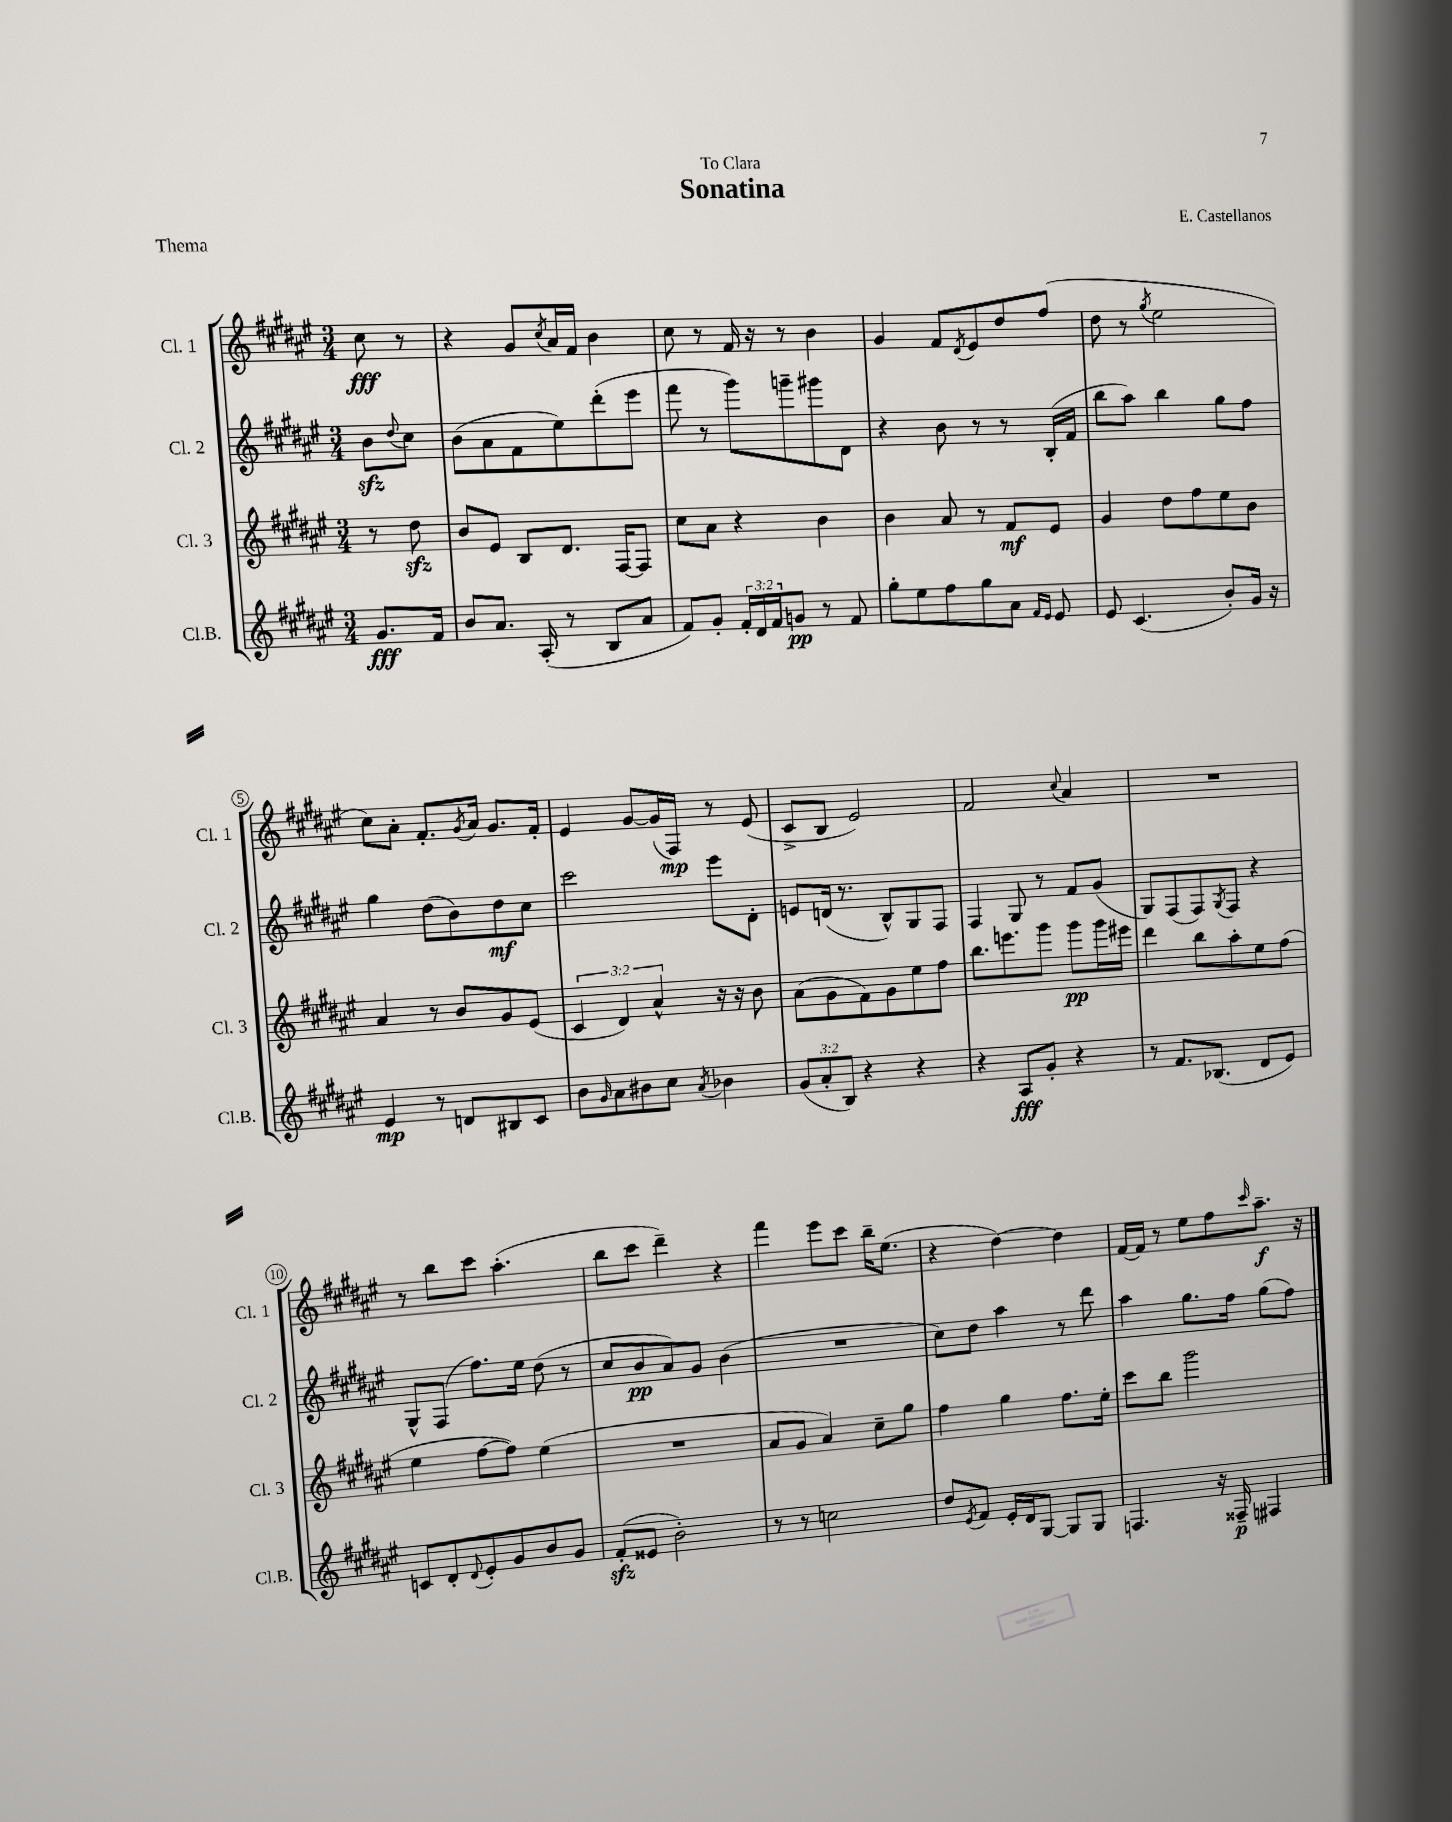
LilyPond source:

\header { title = "Sonatina" composer = "E. Castellanos" dedication = "To Clara" piece = "Thema" }
<<
\new StaffGroup <<
\new Staff = "s0" \with { instrumentName = "Cl. 1" shortInstrumentName = "Cl. 1" } {
    \clef treble \key fis \major \numericTimeSignature \time 3/4 \partial 4
    cis''8\fff r8 |
    r4 gis'8 \acciaccatura { cis''8 } ais'16 fis'16 b'4 |
    cis''8 r8 fis'16 r16 r8 b'4 |
    gis'4 fis'8 \acciaccatura { dis'8 } eis'8 dis''8 fis''8( |
    dis''8 r8 \acciaccatura { gis''8 } eis''2 |
    cis''8) ais'8-. fis'8.-. \acciaccatura { gis'8 } ais'16 gis'8. fis'16-. |
    eis'4 gis'8~ gis'16( fis16\mp) r8 eis'8( |
    cis'8-> b8 eis'2) |
    fis'2 \appoggiatura { cis''8 } ais'4 |
    R2. |
    r8 b''8 cis'''8 ais''4.-.( |
    b''8 cis'''8 dis'''4--) r4 |
    fis'''4 eis'''8 cis'''8 b''16-- eis''8.( |
    r4 dis''4~) dis''4 |
    fis'16~ fis'16 r8 eis''8 fis''8 \grace { cis'''16 } ais''8.--\f r16 \bar "|." |
}
\new Staff = "s1" \with { instrumentName = "Cl. 2" shortInstrumentName = "Cl. 2" } {
    \clef treble \key fis \major \numericTimeSignature \time 3/4 \partial 4
    b'8\sfz \appoggiatura { dis''8 } cis''8 |
    b'8( ais'8 fis'8 eis''8) dis'''8-.( eis'''8 |
    fis'''8 r8 gis'''8) g'''8-- gis'''8 dis'8 |
    r4 b'8 r8 r8 b16-.( fis'16 |
    b''8 ais''8) b''4 gis''8 fis''8 |
    gis''4 dis''8( b'8) dis''8\mf cis''8 |
    cis'''2 eis'''8 dis'8-. |
    e'8 d'16( r8. b8-^) gis8 fis8 |
    fis4 gis8 r8 fis'8 gis'8( |
    gis8) fis8( fis8) \acciaccatura { gis8 } fis8 r4 |
    gis8-^ fis8( fis''8.) eis''16 dis''8( r8 |
    cis''8 b'8\pp ais'8) gis'8 b'4( |
    R2. |
    cis''8) dis''8 ais''4 r8 dis'''8 |
    ais''4 gis''8. fis''16 gis''8( fis''8) \bar "|." |
}
\new Staff = "s2" \with { instrumentName = "Cl. 3" shortInstrumentName = "Cl. 3" } {
    \clef treble \key fis \major \numericTimeSignature \time 3/4 \override Staff.TupletNumber.text = #tuplet-number::calc-fraction-text \partial 4
    r8 dis''8\sfz |
    b'8 eis'8 b8 dis'8. fis16~ fis8 |
    cis''8 ais'8 r4 b'4 |
    b'4 ais'8 r8 fis'8\mf eis'8 |
    gis'4 dis''8 fis''8 eis''8 b'8 |
    ais'4 r8 b'8 gis'8 eis'8( |
    \tuplet 3/2 { cis'4 dis'4) ais'4-^ } r16 r16 b'8 |
    ais'8( gis'8 fis'8) gis'8 eis''8 fis''8 |
    b''8. e'''8. gis'''8 gis'''8\pp gis'''16 eis'''16 |
    dis'''4 b''8 ais''8-. eis''8 fis''8( |
    eis''4 fis''8~ fis''8) eis''4( |
    R2. |
    ais'8 gis'8 ais'4) cis''8-- gis''8 |
    fis''4 gis''4 fis''8. eis''16-. |
    cis'''8 b''8 gis'''2 \bar "|." |
}
\new Staff = "s3" \with { instrumentName = "Cl.B." shortInstrumentName = "Cl.B." } {
    \clef treble \key fis \major \numericTimeSignature \time 3/4 \override Staff.TupletNumber.text = #tuplet-number::calc-fraction-text \partial 4
    gis'8.\fff fis'16 |
    b'8 ais'8. ais16-.( r8 b8 ais'8 |
    fis'8) gis'8-. \tuplet 3/2 { fis'16-. dis'16 fis'16 } g'8\pp r8 fis'8 |
    gis''8-. eis''8 fis''8 gis''8 ais'8 \grace { fis'16 eis'16 } eis'8 |
    eis'8 cis'4.( b'8-.) gis'16 r16 |
    eis'4\mp r8 d'8 bis8 cis'8 |
    b'8 \grace { gis'16 } ais'8 bis'8 cis''8 \acciaccatura { ais'8 } bes'4 |
    \tuplet 3/2 { gis'8( ais'8-. b8) } r4 r4 |
    r4 ais8\fff gis'8-. r4 |
    r8 fis'8. bes8.( dis'8 eis'8) |
    c'8 dis'8-. \appoggiatura { dis'8 } eis'8-. gis'8 b'8 gis'8 |
    fis'8-.\sfz( eisis'8 b'2-.) |
    r8 r8 c''2 |
    dis''8 \acciaccatura { eis'8 } fis'8 eis'16-. dis'16 gis8~ gis8 gis8 |
    f4. r16 fisis16--\p fis4 \bar "|." |
}
>>
>>
\layout { \context { \Score \override BarNumber.stencil = #(make-stencil-circler 0.1 0.3 ly:text-interface::print) } }
